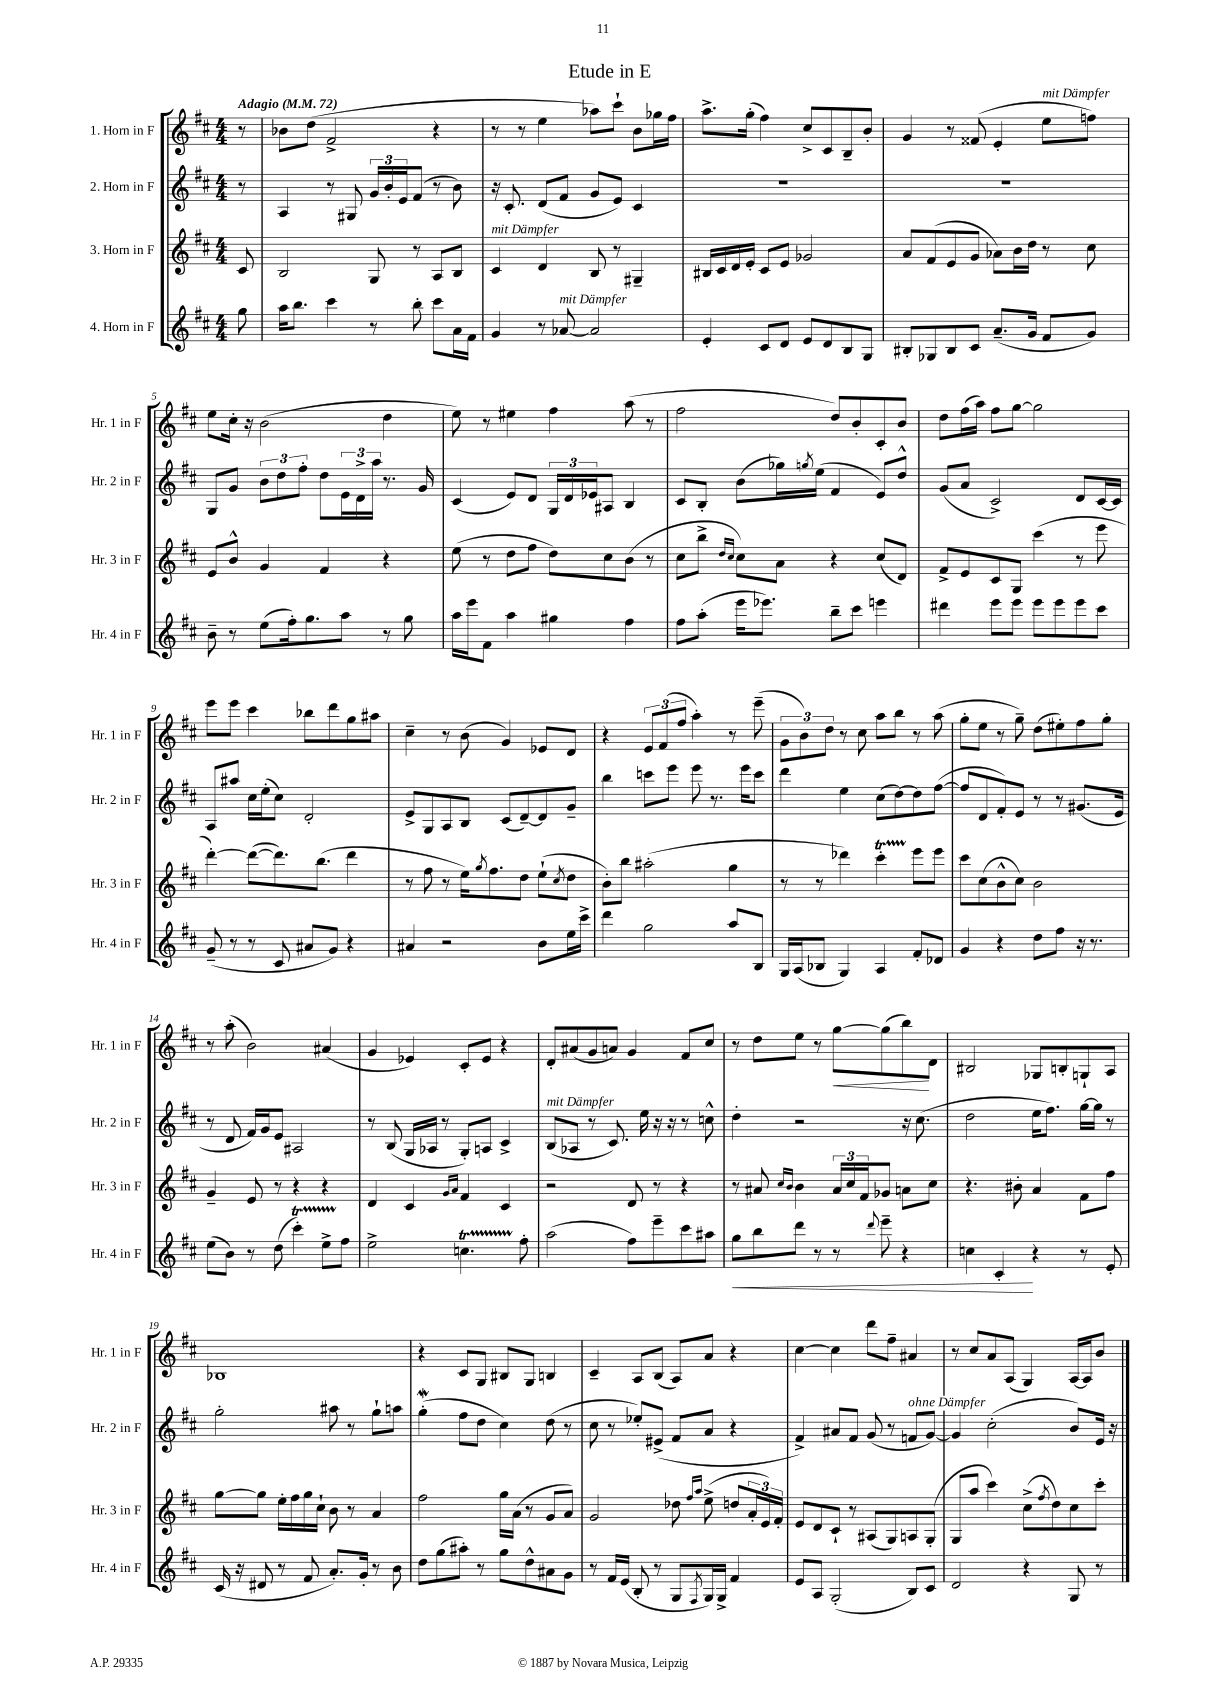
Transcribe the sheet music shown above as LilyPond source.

\header { title = "Etude in E" }
<<
\new StaffGroup <<
\new Staff = "s0" \with { instrumentName = "1. Horn in F" shortInstrumentName = "Hr. 1 in F" } {
    \clef treble \key d \major \numericTimeSignature \time 4/4 \partial 8 \tempo "Adagio" 4 = 72
    r8 |
    bes'8 d''8( fis'2-> r4 |
    r8 r8 e''4 aes''8) cis'''8-! b'8 ges''16 fis''16 |
    a''8.-> g''16-.( fis''4) cis''8-> cis'8 b8-- b'8-. |
    g'4 r8 fisis'8( e'4-. e''8^\markup { \italic "mit Dämpfer" } f''8) |
    e''8 cis''16-. r16 b'2( d''4 |
    e''8) r8 eis''4 fis''4 a''8( r8 |
    fis''2 d''8) b'8-. cis'8-. b'8 |
    d''8 fis''16( a''16) fis''8 g''8~ g''2 |
    e'''8 e'''8 cis'''4 bes''8 d'''8 g''8 ais''8 |
    cis''4-- r8 b'8( g'4) ees'8 d'8 |
    r4 \tuplet 3/2 { e'8 fis'8( fis''8 } a''4-.) r8 e'''8--( |
    \tuplet 3/2 { g'8 b'8) d''8 } r8 cis''8 a''8 b''8 r8 a''8( |
    g''8-. e''8 r8 g''8--) d''8( eis''8-.) fis''8 g''8-. |
    r8 a''8-.( b'2) ais'4( |
    g'4 ees'4) cis'8-. ees'8 r4 |
    d'8-. ais'8( g'8 a'8) g'4 fis'8 cis''8 |
    r8 d''8 e''8 r8 g''8~\< g''8( b''8\!) d'8 |
    bis2 ges8 b8-. g8-! a8 |
    bes1 |
    r4 cis'8 g8 bis8 g8 b4 |
    cis'4-- a8 b8( a8) a'8 r4 |
    cis''4~ cis''4 d'''8 fis''8-- ais'4 |
    r8 cis''8 a'8 a8( g4) a16~ a16 b'8 \bar "|." |
}
\new Staff = "s1" \with { instrumentName = "2. Horn in F" shortInstrumentName = "Hr. 2 in F" } {
    \clef treble \key d \major \numericTimeSignature \time 4/4 \partial 8
    r8 |
    a4 r8 gis8 \tuplet 3/2 { g'16 b'16-. e'16 } fis'8( r8 b'8) |
    r16 cis'8.-. d'8( fis'8 g'8 e'8) cis'4 |
    R1 |
    R1 |
    g8 g'8 \tuplet 3/2 { b'8 d''8 fis''8-. } d''8 \tuplet 3/2 { e'16 d'16-> a''16 } r8. g'16 |
    cis'4( e'8) d'8 \tuplet 3/2 { g16 d'16 ees'16 } ais8 b4 |
    cis'8 b8-. b'8( ges''16) \acciaccatura { g''8 } e''16( fis'4 e'8) d''8-^ |
    g'8( a'8 cis'2->) d'8 cis'16~ cis'16 |
    a8 ais''8 cis''16 e''16-.( cis''8) d'2-. |
    e'8-> g8 a8 b8 cis'8( d'8~--) d'8 g'8-- |
    b''4 c'''8 e'''8 e'''8 r8. e'''16 c'''8 |
    d'''4 e''4 cis''8( d''8~) d''8 fis''8~( |
    fis''8 d'8 fis'8-.) e'8 r8 r8 gis'8.( e'16 |
    r8 d'8 fis'16) g'16 e'8 ais2 |
    r8 b8( g16 aes16 r8 g8-.) a8 cis'4-> |
    b8^\markup { \italic "mit Dämpfer" }( aes8 r8 cis'8.) e''16 r16 r16 r8 c''8-^ |
    d''4-. r2 r16 cis''8.( |
    d''2 e''16 fis''8.) g''16~ g''16 r8 |
    g''2-. ais''8 r8 g''8-! a''8 |
    g''4-.\mordent( fis''8 d''8 cis''4) d''8( r8 |
    cis''8 r8 ees''8-.) eis'8->( fis'8 a'8 r4 |
    fis'4->) ais'8 fis'8 g'8( r8 f'8^\markup { \italic "ohne Dämpfer" } g'8~) |
    g'4 cis''2-.( b'8) e'16 r16 \bar "|." |
}
\new Staff = "s2" \with { instrumentName = "3. Horn in F" shortInstrumentName = "Hr. 3 in F" } {
    \clef treble \key d \major \numericTimeSignature \time 4/4 \partial 8
    cis'8 |
    b2 g8 r8 a8 b8 |
    cis'4^\markup { \italic "mit Dämpfer" } d'4 b8 r8 gis4-- |
    bis16 cis'16 d'16 e'16-. cis'8 e'8 ges'2 |
    a'8 fis'8( e'8 g'8 aes'8) b'16 d''16 r8 cis''8 |
    e'8 b'8-^ g'4 fis'4 r4 |
    e''8( r8 d''8 fis''8 d''8) cis''8 b'8( r8 |
    cis''8 b''8-> \grace { d''16 cis''16 } cis''8) a'8 r4 cis''8( d'8) |
    fis'8-> e'8 cis'8 g8 cis'''4( r8 e'''8 |
    d'''4~-.) d'''8~( d'''8.) b''8.( d'''4 |
    r8 fis''8 r8 e''16) \acciaccatura { g''8 } fis''8. d''8 e''8-!( \acciaccatura { cis''8 } d''8 |
    b'8-.) b''8 ais''2-.( g''4 |
    r8 r8 des'''4) cis'''4-.\startTrillSpan e'''8\stopTrillSpan e'''8 |
    cis'''8 cis''8( b'8-^ cis''8) b'2 |
    g'4-- e'8 r8 r4 r4 |
    d'4 cis'4 \grace { g'16 a'16 } fis'4 cis'4 |
    r2 d'8 r8 r4 |
    r8 ais'8 \grace { cis''16 b'16 } b'4 \tuplet 3/2 { ais'16 cis''16 fis'16 } ges'8 a'8 cis''8 |
    r4. bis'8-. a'4 fis'8 fis''8 |
    g''8~ g''8 e''16-. fis''16 g''16 cis''16-! b'8 r8 a'4 |
    fis''2 g''16 a'16( r8 g'8 a'8) |
    g'2 des''8 \grace { fis''16 a''16 } e''8->( d''8 \tuplet 3/2 { a'16-. e'16) fis'16-. } |
    e'8 d'8 cis'8-! r8 ais8( g8) a8 g8-.( |
    g8 a''8 cis'''4) cis''8->( \acciaccatura { fis''8 } d''8) cis''8 cis'''8-. \bar "|." |
}
\new Staff = "s3" \with { instrumentName = "4. Horn in F" shortInstrumentName = "Hr. 4 in F" } {
    \clef treble \key d \major \numericTimeSignature \time 4/4 \partial 8
    g''8 |
    a''16 b''8. cis'''4 r8 b''8-. cis'''8 a'16 fis'16 |
    g'4 r8 aes'8~^\markup { \italic "mit Dämpfer" } aes'2 |
    e'4-. cis'8 d'8 e'8 d'8 b8 g8 |
    bis8-. ges8 bis8 cis'8 a'8.--( g'16 fis'8 g'8) |
    b'8-- r8 e''8( fis''16-.) g''8. a''8 r8 g''8 |
    a''16 e'''16 fis'8 a''4 gis''4 fis''4 |
    fis''8 a''8-.( e'''16 ees'''8.) b''8-- cis'''8 e'''4 |
    dis'''4 e'''8 e'''8 e'''8 e'''8 e'''8 cis'''8 |
    g'8--( r8 r8 cis'8 ais'8 g'8) r4 |
    ais'4 r2 b'8 e''16 cis'''16-> |
    d'''4 g''2 a''8 b8 |
    g16 a16( bes8 g4) a4 fis'8-. des'8 |
    g'4 r4 d''8 fis''8 r16 r8. |
    e''8( b'8) r8 d''8( cis'''4-.\startTrillSpan) e''8-> fis''8\stopTrillSpan |
    e''2-> c''4.\startTrillSpan fis''8-.\stopTrillSpan |
    a''2( fis''8) e'''8-- cis'''8 ais''8 |
    g''8\< b''8 d'''8 r8 r8 \appoggiatura { d'''8 } e'''8-- r4 |
    c''4 cis'4-.\! r4 r8 e'8-. |
    cis'16( r16 dis'8 r8 fis'8 a'8.-.) g'16-. r8 b'8 |
    d''8 g''8( ais''8-.) r8 g''8 d''8-^ ais'8 g'8 |
    r8 fis'16 e'16( b8-. r8 g8 \acciaccatura { fis8 } g16) g16-> fis'4 |
    e'8 a8 g2-.( b8) cis'8 |
    d'2 r4 g8 r8 \bar "|." |
}
>>
>>
